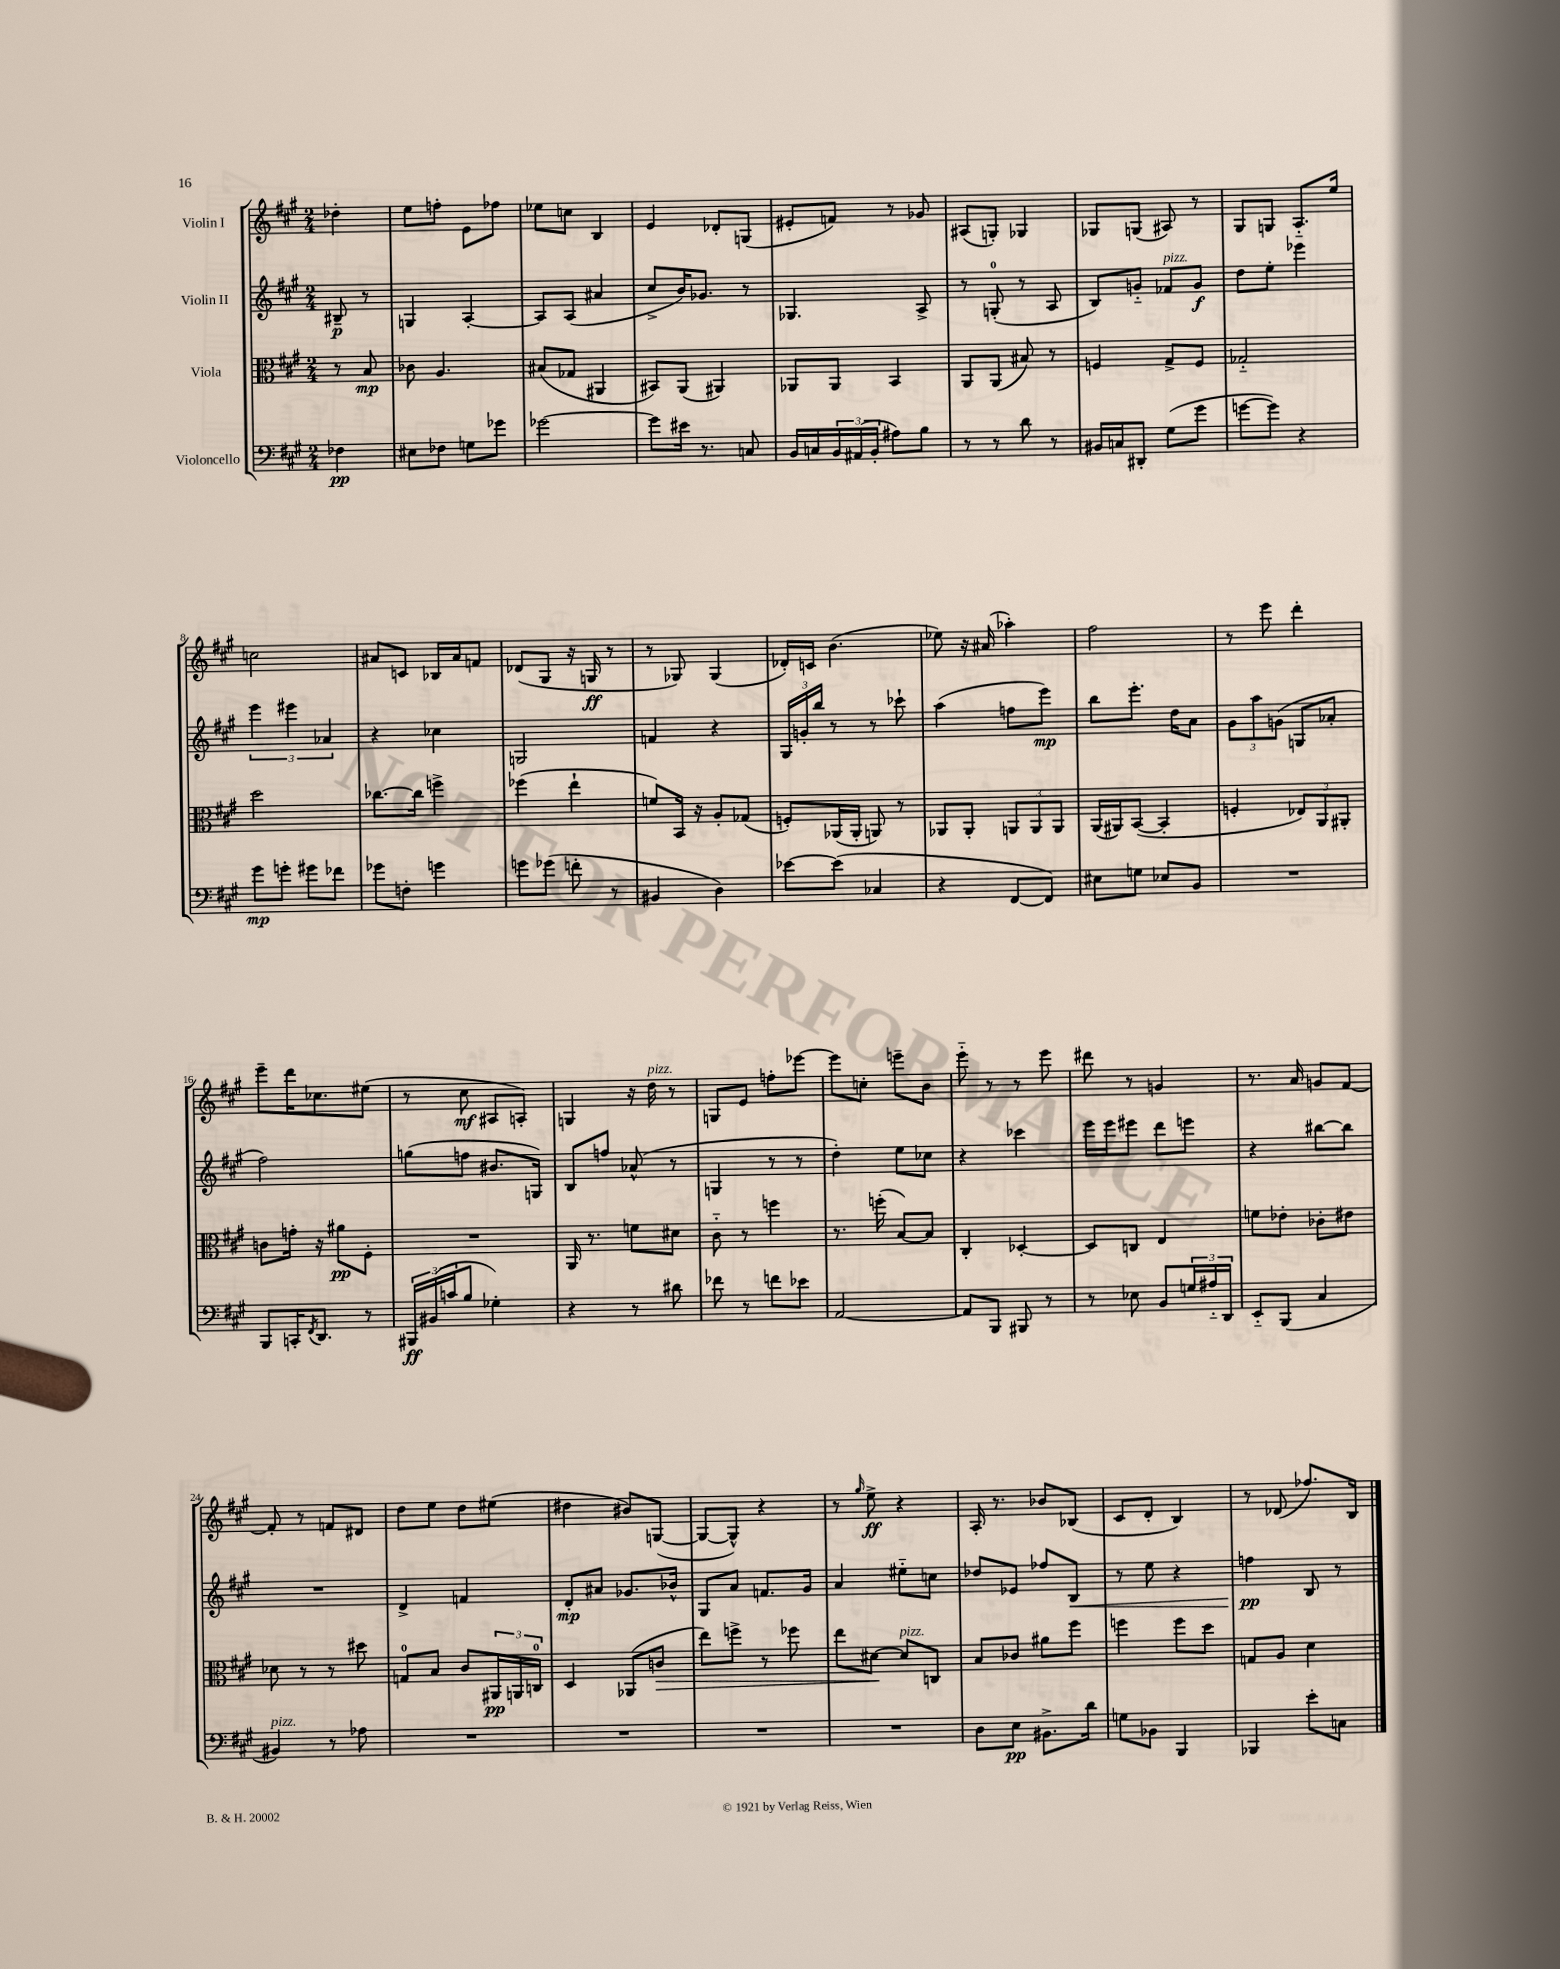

**kern	**dynam	**kern	**dynam	**kern	**dynam	**kern	**dynam
*part4	*part4	*part3	*part3	*part2	*part2	*part1	*part1
*staff4	*staff4	*staff3	*staff3	*staff2	*staff2	*staff1	*staff1
*I"Violoncello	*	*I"Viola	*	*I"Violin II	*	*I"Violin I	*
*clefF4	*	*clefC3	*	*clefG2	*	*clefG2	*
*k[f#c#g#]	*	*k[f#c#g#]	*	*k[f#c#g#]	*	*k[f#c#g#]	*
*M2/4	*	*M2/4	*	*M2/4	*	*M2/4	*
=	=	=	=	=	=	=	=
4F-X\	pp	8r	.	8B#X~/	p	4dd-X'\	.
.	.	8B/	mp	8r	.	.	.
=1	=1	=1	=1	=1	=1	=1	=1
8E#X\L	.	8c-X\	.	4Gn/	.	8ee\L	.
8F-X\J	.	4.A/	.	.	.	8ffn'\J	.
8Gn\L	.	.	.	[4A'/	.	8e\L	.
8g-X\J	.	.	.	.	.	8ff-X\J	.
=2	=2	=2	=2	=2	=2	=2	=2
[2g-X\	.	(8B#X/L	.	8A/L]	.	8ee-X\L	.
.	.	8G-X/J	.	(8A/J	.	8ccn\J	.
.	.	4AA#X/	.	4a#X/	.	4B/	.
=3	=3	=3	=3	=3	=3	=3	=3
8g-\L]	.	8BB#X/L)	.	8cc#^/L	.	4e/	.
16e#X\Jk	.	(8AA/J	.	16b/K)	.	.	.
8.r	.	.	.	8.g-X/J	.	.	.
.	.	4AA#X/)	.	.	.	8d-X'/L	.
8Cn/	.	.	.	8r	.	(8Gn/J	.
=4	=4	=4	=4	=4	=4	=4	=4
16BB/LL	.	8AA-X/L	.	4.G-X/	.	8e#X'/L	.
16Cn/	.	.	.	.	.	.	.
24BB/	.	8AA-/J	.	.	.	8fn/J)	.
(24AA#X/	.	.	.	.	.	.	.
24BB'/JJ	.	.	.	.	.	.	.
8A#X\L)	.	4BB/	.	.	.	8r	.
8B\J	.	.	.	8A^/	.	8g-X/	.
=5	=5	=5	=5	=5	=5	=5	=5
8r	.	8AA/L	.	8r	.	(8A#X/L	.
8r	.	(8AA/J	.	(8Gn'/	.	8Gn'/J)	.
8d\	.	8B#X/)	.	8r	.	4G-X/	.
8r	.	8r	.	8A/	.	.	.
=6	=6	=6	=6	=6	=6	=6	=6
16BB#X/LL	.	4Fn/	.	8B/L)	.	8G-X/L	.
16Cn/J	.	.	.	.	.	.	.
8DD#X'/J	.	.	.	8gn/J	.	(8Gn/J	.
!	!	!	!	!LO:TX:a:i:t=pizz.	!	!	!
(8G#\L	.	8G#^/L	.	8f-X/L	.	8A#X/)	.
8g#\J	.	8F/J	.	8g/J	f	8r	.
=7	=7	=7	=7	=7	=7	=7	=7
[8gn\L	.	2G-X/	.	8dd\L	.	8G#/L	.
8g\J])	.	.	.	8ee'\J	.	8Gn/J	.
4r	.	.	.	4eee-X\	.	8.A/L	.
.	.	.	.	.	.	16ee/Jk	.
!!LO:LB:g=z
=8	=8	=8	=8	=8	=8	=8	=8
8g#\L	mp	2dd\	.	6eee\	.	2ccn\	.
8gn'\J	.	.	.	.	.	.	.
.	.	.	.	6eee#X\	.	.	.
8g#X\L	.	.	.	.	.	.	.
.	.	.	.	6a-X/	.	.	.
8f-X\J	.	.	.	.	.	.	.
=9	=9	=9	=9	=9	=9	=9	=9
8g-X\L	.	[8.cc-X\L	.	4r	.	8a#X/L	.
8Fn'\J	.	.	.	.	.	8cn/J	.
.	.	16cc-\Jk]	.	.	.	.	.
4gn\	.	4ffn^\	.	4cc-X\	.	16B-X/LL	.
.	.	.	.	.	.	16a#/J	.
.	.	.	.	.	.	8fn/J	.
=10	=10	=10	=10	=10	=10	=10	=10
8gn\L	.	(4ff-X\	.	2Gn/	.	(8d-X/L	.
(8g-X\J	.	.	.	.	.	8G#/J	.
8fn'\	.	4ee`\	.	.	.	16r	.
.	.	.	.	.	.	16Gn/	ff
8r	.	.	.	.	.	8r	.
=11	=11	=11	=11	=11	=11	=11	=11
4BB#X/	.	8fn/L)	.	4fn/	.	8r	.
.	.	16BB/Jk	.	.	.	8G-X/)	.
.	.	16r	.	.	.	.	.
4D\)	.	8A'/L	.	4r	.	(4G-/	.
.	.	(8G-X/J	.	.	.	.	.
=12	=12	=12	=12	=12	=12	=12	=12
[8e-X\L	.	8Fn'/L)	.	24G#/LL	.	16d-X'/LL)	.
.	.	.	.	24gn'/	.	.	.
.	.	.	.	.	.	16cn/JJ	.
.	.	.	.	24bb/JJ	.	.	.
(8e-\J]	.	(16AA-X/L	.	8r	.	(4.b\	.
.	.	16AA-'/JJ	.	.	.	.	.
4C-X/	.	8AAn/)	.	8r	.	.	.
.	.	8r	.	8ccc-X`\	.	.	.
=13	=13	=13	=13	=13	=13	=13	=13
4r	.	8AA-X/L	.	(4aa\	.	8ee-X\)	.
.	.	8AA-'/J	.	.	.	16r	.
.	.	.	.	.	.	(16a#X/	.
[8FF#/L	.	12AAn/L	.	8ffn\L	.	4aa-X'\)	.
.	.	12AA/	.	.	.	.	.
8FF#/J])	.	.	.	8eee\J)	mp	.	.
.	.	12AA/J	.	.	.	.	.
=14	=14	=14	=14	=14	=14	=14	=14
8E#X\L	.	(16AA/LL	.	8bb\L	.	2ff#\	.
.	.	16AA#X/J)	.	.	.	.	.
8Gn\J	.	([8BB/J	.	8.eee'\J	.	.	.
8E-X/L	.	4BB'/]	.	.	.	.	.
.	.	.	.	16dd\KL	.	.	.
8BB/J	.	.	.	8a\J	.	.	.
=15	=15	=15	=15	=15	=15	=15	=15
2r	.	4Fn'/	.	12g#\L	.	8r	.
.	.	.	.	12aa\	.	.	.
.	.	.	.	.	.	8eee\	.
.	.	.	.	(12gn\J	.	.	.
.	.	12E-X/L)	.	8Gn/L	.	4ddd'\	.
.	.	12AA/	.	.	.	.	.
.	.	.	.	8a-X'/J	.	.	.
.	.	12AA#X'/J	.	.	.	.	.
!!LO:LB:g=z
=16	=16	=16	=16	=16	=16	=16	=16
8BBB/L	.	8cn\L	.	2ff#\)	.	8eee~\L	.
16CCn'/K	.	16gn'\Jk	.	.	.	16ddd\K	.
8qFF#/	.	.	.	.	.	.	.
8.DD/J	.	16r	.	.	.	8.cc-X\	.
.	.	8a#X\L	pp	.	.	.	.
8r	.	8F#'\J	.	.	.	(8ee#X\J	.
=17	=17	=17	=17	=17	=17	=17	=17
24BBB#X/LL	ff	2r	.	(8ggn\L	.	8r	.
(24BB#X/	.	.	.	.	.	.	.
24cn/J	.	.	.	.	.	.	.
8B/J	.	.	.	8ffn\J	.	8cc#\	mf
4G-X'\)	.	.	.	8.b#X/L	.	8A#X/L	.
.	.	.	.	.	.	8An'/J)	.
.	.	.	.	16Gn/Jk)	.	.	.
=18	=18	=18	=18	=18	=18	=18	=18
4r	.	16AA/	.	8B/L	.	4Gn/	.
.	.	8.r	.	.	.	.	.
.	.	.	.	8ffn/J	.	.	.
8r	.	8fn\L	.	(8a-X^^/	.	16r	.
!	!	!	!	!	!	!LO:TX:a:i:t=pizz.	!
.	.	.	.	.	.	16dd\	.
8d#X\	.	8d#X\J	.	8r	.	8r	.
=19	=19	=19	=19	=19	=19	=19	=19
8f-X\	.	8c#\	.	4Gn/	.	8Gn/L	.
8r	.	8r	.	.	.	8e/J	.
8fn\L	.	4ffn\	.	8r	.	8ffn'\L	.
8e-X\J	.	.	.	8r	.	[8eee-X\J	.
=20	=20	=20	=20	=20	=20	=20	=20
[2AA/	.	8.r	.	4dd'\)	.	8eee-\L]	.
.	.	.	.	.	.	8ccn'\J	.
.	.	(16ffn'\	.	.	.	.	.
.	.	[8B/L)	.	8ee\L	.	8eeen~\L	.
.	.	8B/J]	.	8cc-X\J	.	8b\J	.
=21	=21	=21	=21	=21	=21	=21	=21
8AA/L]	.	4C#'/	.	4r	.	8eee\	.
8BBB/J	.	.	.	.	.	8r	.
8BBB#X/	.	[4D-X'/	.	4ccc-X\	.	8r	.
8r	.	.	.	.	.	8eee\	.
=22	=22	=22	=22	=22	=22	=22	=22
8r	.	8D-/L]	.	16eee\LL	.	8ddd#X\	.
.	.	.	.	16eee\J	.	.	.
8E-X\	.	8Cn/J	.	8eee#X\J	.	8r	.
8BB/L	.	4E/	.	8ddd\L	.	4gn/	.
24Gn/L	.	.	.	8eeen\J	.	.	.
24A#X/	.	.	.	.	.	.	.
24DD/JJ	.	.	.	.	.	.	.
=23	=23	=23	=23	=23	=23	=23	=23
8EE/L	.	8fn\L	.	4r	.	8.r	.
(8BBB/J	.	8e-X'\J	.	.	.	.	.
.	.	.	.	.	.	16a/	.
4C#/	.	8c-X'\L	.	[8bb#X\L	.	8gn/L	.
.	.	8e#X\J	.	8bb#\J]	.	[8f#/J	.
!!LO:LB:g=z
=24	=24	=24	=24	=24	=24	=24	=24
!LO:TX:a:i:t=pizz.	!	!	!	!	!	!	!
4BB#X/)	.	8d-X\	.	2r	.	8f#'/]	.
.	.	8r	.	.	.	8r	.
8r	.	8r	.	.	.	8fn/L	.
8A-X\	.	8dd#X\	.	.	.	8d#X/J	.
=25	=25	=25	=25	=25	=25	=25	=25
2r	.	8Gn/L	.	4d^/	.	8dd\L	.
.	.	8B/J	.	.	.	8ee\J	.
.	.	8c#/L	.	4fn/	.	8dd\L	.
.	.	24AA#X/L	pp	.	.	(8ee#X\J	.
.	.	24AAn/	.	.	.	.	.
.	.	24Cn/JJ	.	.	.	.	.
=26	=26	=26	=26	=26	=26	=26	=26
2r	.	4D/	.	8d'/L	mp	4dd#X\	.
.	.	.	.	8a#X/J	.	.	.
.	.	(8AA-X/L	.	8.g-X/L	.	8b#X/L)	.
!	!	!	!LO:HP:b	!	!	!	!
.	.	8cn/J	>	.	.	([8Gn/J	.
.	.	.	.	16b-X^^/Jk	.	.	.
=27	=27	=27	=27	=27	=27	=27	=27
2r	.	8ee\L)	.	8G#/L	.	8G/L_	.
.	.	8ffn^\J	.	8a/J	.	8G^^/J])	.
.	.	8r	.	8.fn/L	.	4r	.
.	.	8ff-X\	.	.	.	.	.
.	.	.	.	16g#/Jk	.	.	.
=28	=28	=28	=28	=28	=28	=28	=28
2r	.	8ee\L	.	4a/	.	8r	.
.	.	.	.	.	.	16qqgg#/	.
.	.	[8d#X\J	.	.	.	8ee^\	ff
!	!	!LO:TX:a:i:t=pizz.	!	!	!	!	!
.	.	8d#/L]	]	8ee#X\L	.	4r	.
.	.	8Cn/J	.	8ccn\J	.	.	.
=29	=29	=29	=29	=29	=29	=29	=29
8D\L	.	8B/L	.	8dd-X/L	.	16A'/	.
.	.	.	.	.	.	8.r	.
8E\J	pp	8c-X/J	.	8e-X/J	.	.	.
8.BB#X^\L	.	8a#X\L	.	8ff-X/L	.	8b-X/L	.
!	!	!	!	!	!LO:HP:b	!	!
.	.	8ff#\J	.	8B/J	<	(8B-X/J	.
16d\Jk	.	.	.	.	.	.	.
=30	=30	=30	=30	=30	=30	=30	=30
8Gn\L	.	4ffn\	.	8r	.	8c#/L	.
8BB-X\J	.	.	.	8ee\	.	8d'/J	.
4BBB/	.	8ff\L	.	4r	.	4B/)	.
.	.	8dd\J	.	.	.	.	.
=31	=31	=31	=31	=31	=31	=31	=31
4BBB-X/	.	8Gn/L	.	4ffn\	pp	8r	.
.	.	8A/J	.	.	.	(8d-X/	.
8e'\L	.	4d\	.	8B/	[	8.ff-X/L)	.
8Cn\J	.	.	.	8r	.	.	.
.	.	.	.	.	.	16B/Jk	.
==	==	==	==	==	==	==	==
*-	*-	*-	*-	*-	*-	*-	*-
